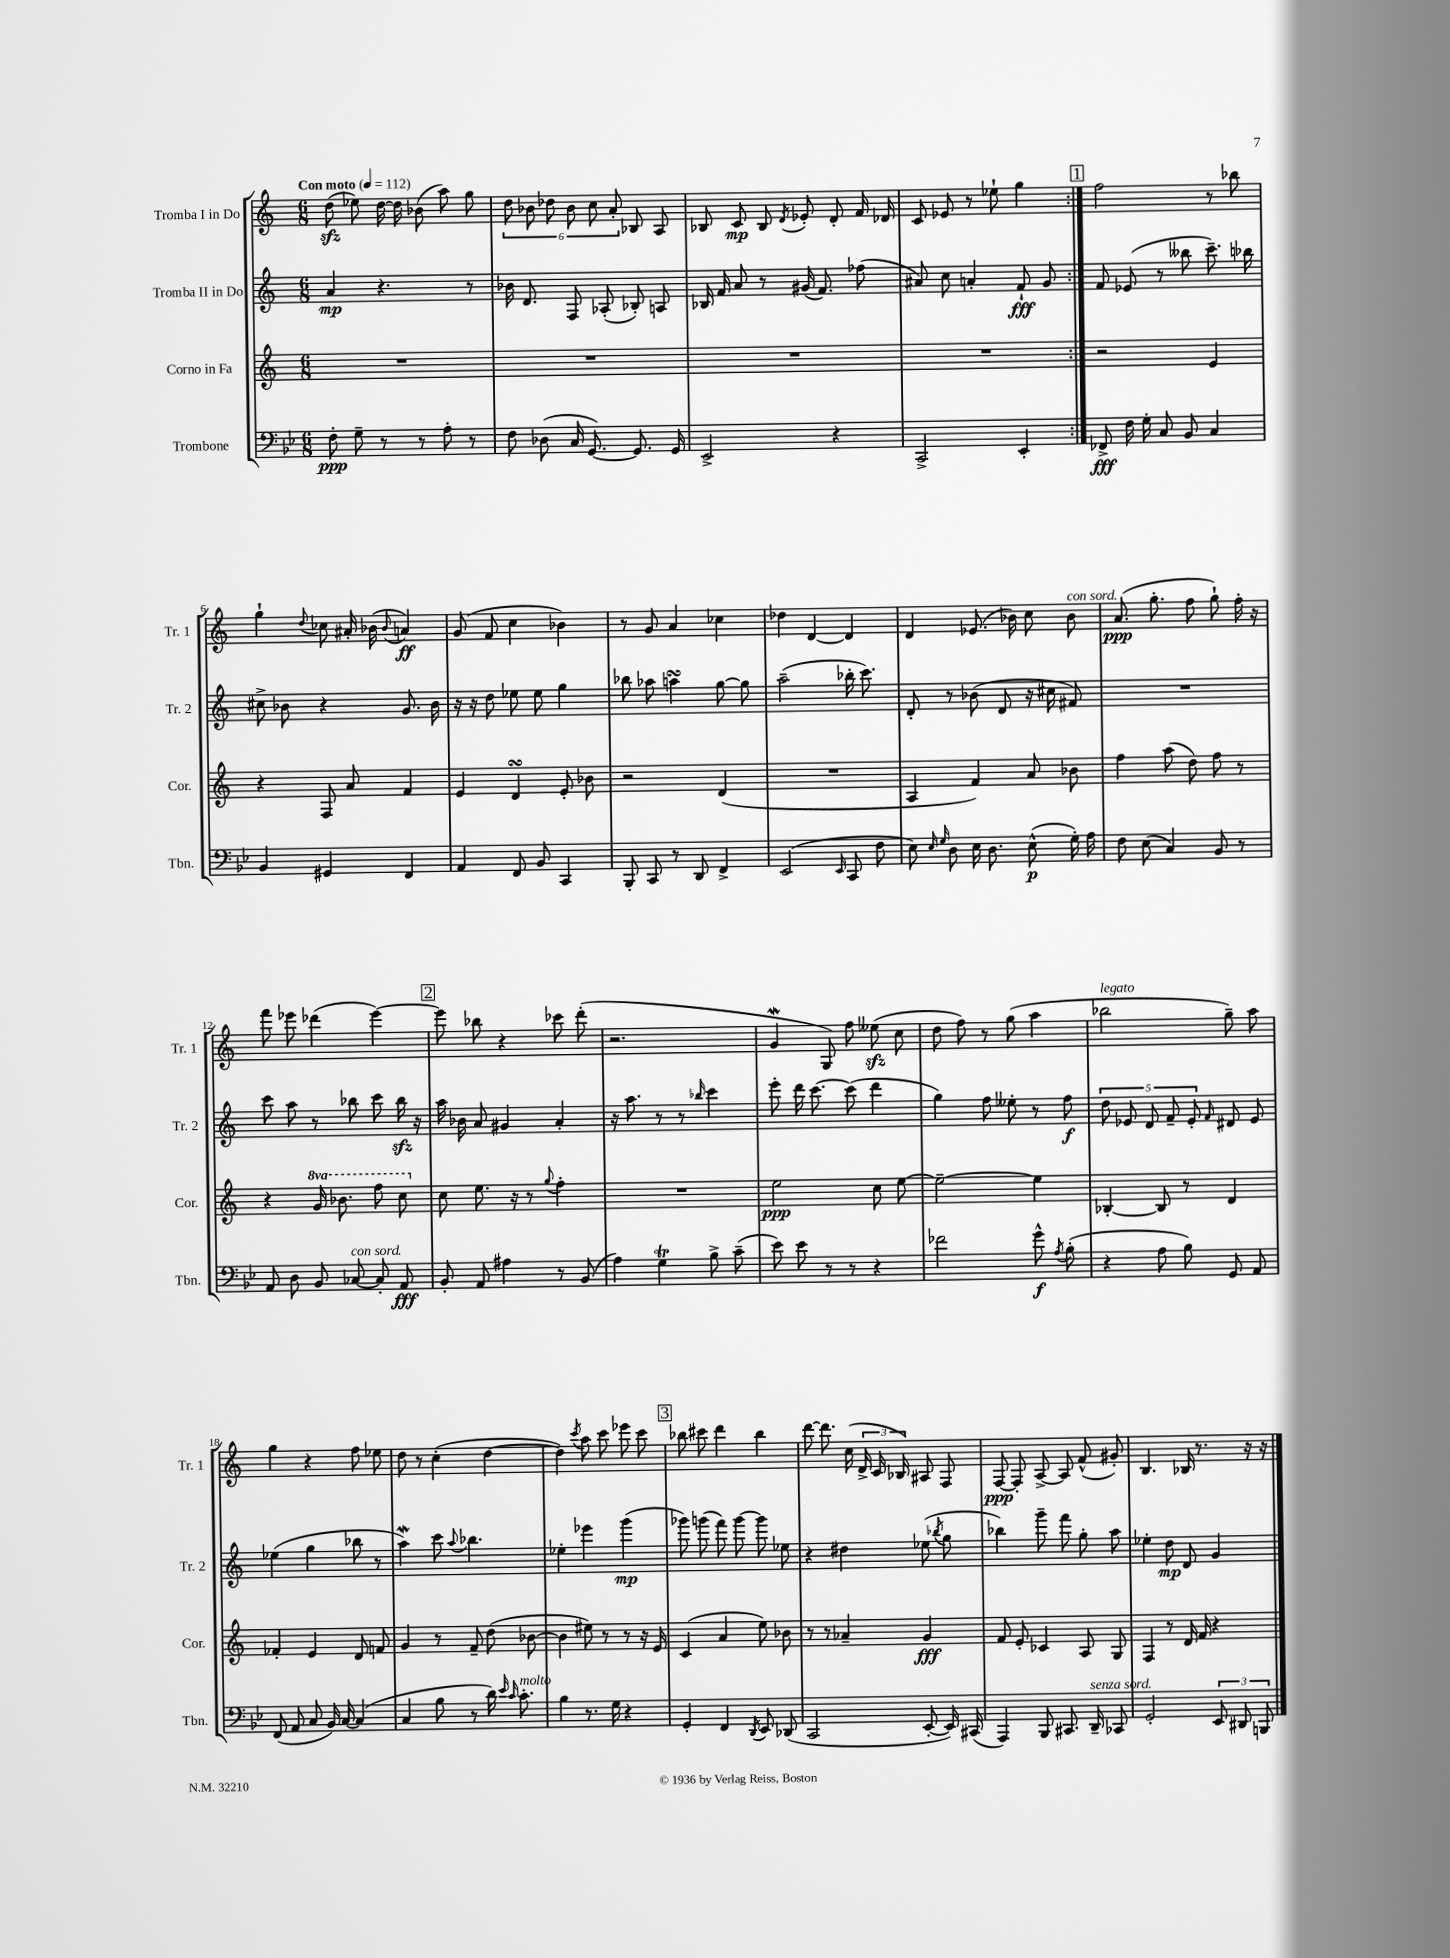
<<
\new StaffGroup <<
\new Staff = "s0" \with { instrumentName = "Tromba I in Do" shortInstrumentName = "Tr. 1" } {
    \clef treble \key c \major \numericTimeSignature \time 6/8 \tempo "Con moto" 4 = 112
    \autoBeamOff \repeat volta 2 { d''8\sfz( ees''8) d''16~ d''16 bes'8( a''8) g''8 |
    \tuplet 6/4 { d''8 bes'8 des''8 bes'8 c''8 a'8-. } bes8 a8 |
    bes8 c'8\mp bes8 \acciaccatura { d'8 } ees'8-. d'8-. f'16 des'16 |
    c'8 ees'8 r8 ees''8-! g''4 | }
    \mark \markup { \box "1" } f''2 r8 bes''8 |
    g''4-! \appoggiatura { d''8 } ces''8 ais'16-. bes'16( \appoggiatura { bes'8 } a'4\ff) |
    g'8( f'8 c''4 bes'4) |
    r8 g'8 a'4 ces''4 |
    des''4 d'4~ d'4 |
    d'4 ees'8.( bes'16) c''8 bes'8^\markup { \italic "con sord." } |
    a'8.\ppp( g''8.-. f''8 g''8-!) f''16-. r16 |
    f'''8 ees'''8 des'''4( ees'''4~) |
    \mark \markup { \box "2" } ees'''8 bes''8 r4 ces'''8 d'''8-.( |
    r2. |
    g'4\mordent g8) f''8 eeses''8\sfz( c''8 |
    d''8 f''8) r8 g''8( a''4 |
    bes''2^\markup { \italic "legato" } g''8--) a''8 |
    g''4 r4 f''8 ees''8 |
    d''8 r8 c''4-.( d''4~ |
    d''4) \acciaccatura { c'''8 } a''8 c'''8 ees'''8 c'''8 |
    \mark \markup { \box "3" } bes''8 cis'''8 d'''4 bes''4 |
    d'''8~ d'''8. c''16( \tuplet 3/2 { d'16-> c'16 bes16) } ais8 f8 |
    f8~\ppp f8-. a8~-> a8 f'8-^( gis'8-.) |
    b4. bes16 r8. r16 r16 \bar "|." |
}
\new Staff = "s1" \with { instrumentName = "Tromba II in Do" shortInstrumentName = "Tr. 2" } {
    \clef treble \key c \major \numericTimeSignature \time 6/8
    \autoBeamOff \repeat volta 2 { a'4\mp r4. r8 |
    bes'16 d'8. f8 aes8-.( bes8-.) a8 |
    bes16 f'16 a'8 r8 gis'16( f'8.) fes''8( |
    ais'8) c''8 a'4-. f'8-!\fff g'8 | }
    \mark \markup { \box "1" } f'8 ees'8( r8 beses''8 c'''8.--) bes''16 |
    cis''8-> bes'8 r4 g'8. bes'16 |
    r16 r16 d''8 ees''8 ees''8 g''4 |
    bes''8 aes''8 a''4\turn g''8~ g''8 |
    a''2--( bes''16-. c'''8.) |
    d'8-. r8 bes'8( d'8 r16 cis''16 fis'8) |
    R2. |
    c'''8 a''8 r8 bes''8 c'''8 bes''16\sfz r16 |
    \mark \markup { \box "2" } a''16 bes'16 a'8 gis'4 a'4-. |
    r16 a''8. r8 r8 \grace { bes''16 } c'''4 |
    e'''8-. d'''16 c'''8.~ c'''8( d'''4 |
    g''4) f''8 eeses''8-. r8 f''8\f |
    \tuplet 5/4 { d''8 ees'8 d'8 f'8-- ees'8-. } \grace { f'16 } dis'8 ees'8 |
    ees''4( g''4 bes''8 r8 |
    a''4\mordent) c'''8 \appoggiatura { a''8 } bes''4. |
    ees''4-. ees'''4 g'''4\mp( |
    \mark \markup { \box "3" } ges'''8) g'''8( f'''8) g'''8~ g'''8 ees''8 |
    r4 dis''4 ees''8( \acciaccatura { bes''8 } g''8 |
    bes''4) g'''8-- f'''8 g''8-. a''8 |
    ees''4-. d''8\mp d'8 g'4 \bar "|." |
}
\new Staff = "s2" \with { instrumentName = "Corno in Fa" shortInstrumentName = "Cor." } {
    \clef treble \key c \major \numericTimeSignature \time 6/8 \set Staff.ottavationMarkups = #ottavation-simple-ordinals
    \autoBeamOff \repeat volta 2 { R2. |
    R2. |
    R2. |
    R2. | }
    \mark \markup { \box "1" } r2 e'4 |
    r4 f8 a'8 f'4 |
    e'4 d'4\turn e'8-. bes'8 |
    r2 d'4( |
    R2. |
    a4 f'4) a'8 bes'8 |
    f''4 a''8( d''8) f''8 r8 |
    r4 \ottava #1 g''16 bes''8. f'''8 c'''8 \ottava #0 |
    \mark \markup { \box "2" } c''8 e''8. r16 r8 \appoggiatura { g''8 } f''4-. |
    R2. |
    e''2\ppp c''8 e''8~ |
    e''2~-- e''4 |
    bes4~-. bes8 r8 d'4 |
    fes'4-. e'4 d'8 f'8 |
    g'4 r8 f'8-- d''8( bes'8~ |
    bes'4 eis''8) r8 r8 r16 e'16 |
    \mark \markup { \box "3" } c'4( a'4 e''8) bes'8 |
    r8 r8 aes'4-- g'4\fff |
    f'8 e'8-. ces'4 a8 g8 |
    f4 r8 d'16 f'16 r4 \bar "|." |
}
\new Staff = "s3" \with { instrumentName = "Trombone" shortInstrumentName = "Tbn." } {
    \clef bass \key bes \major \numericTimeSignature \time 6/8
    \autoBeamOff \repeat volta 2 { f8-.\ppp g8-- r8 r8 a8-. r8 |
    f8 des8( c16 g,8.~) g,8. g,16 |
    ees,2-> r4 |
    c,2-> ees,4-. | }
    \mark \markup { \box "1" } fes,8->\fff f16 g16-. c8 bes,8 c4 |
    bes,4 gis,4 f,4 |
    a,4 f,8 bes,8 c,4 |
    bes,,8-. c,8 r8 d,8 f,4-> |
    ees,2( \grace { ees,16 } c,8 f8 |
    ees8) \grace { ees16 g16 } d8 ees16 d8. ees8-^\p( g16-.) a16 |
    f8 ees8( c4) bes,8 r8 |
    a,8 d8 bes,8 ces8~^\markup { \italic "con sord." } ces8-. a,8\fff |
    \mark \markup { \box "2" } bes,8-. a,8 ais4 r8 bes,8( |
    a4) g4\trill bes8-> c'8--( |
    ees'8) ees'8 r8 r8 r4 |
    fes'2 g'8-^\f \acciaccatura { a8 } bes8-.( |
    r4 a8 bes8) g,8 a,8 |
    f,8( a,8 c8 bes,16) c16~ c4( |
    c4 bes8 r8 d'16) \grace { ees'16 c'16 } c'8.-.^\markup { \italic "molto" } |
    bes4 r8. g16 r4 |
    \mark \markup { \box "3" } g,4-. f,4 \acciaccatura { d,8 } ees,8 des,8( |
    c,2 ees,8~-. ees,16) cis,16( |
    a,,4) bes,,8 cis,8. d,16--^\markup { \italic "senza sord." } ces,8 |
    g,2-. \tuplet 3/2 { ees,8 dis,8 b,,8 } \bar "|." |
}
>>
>>
